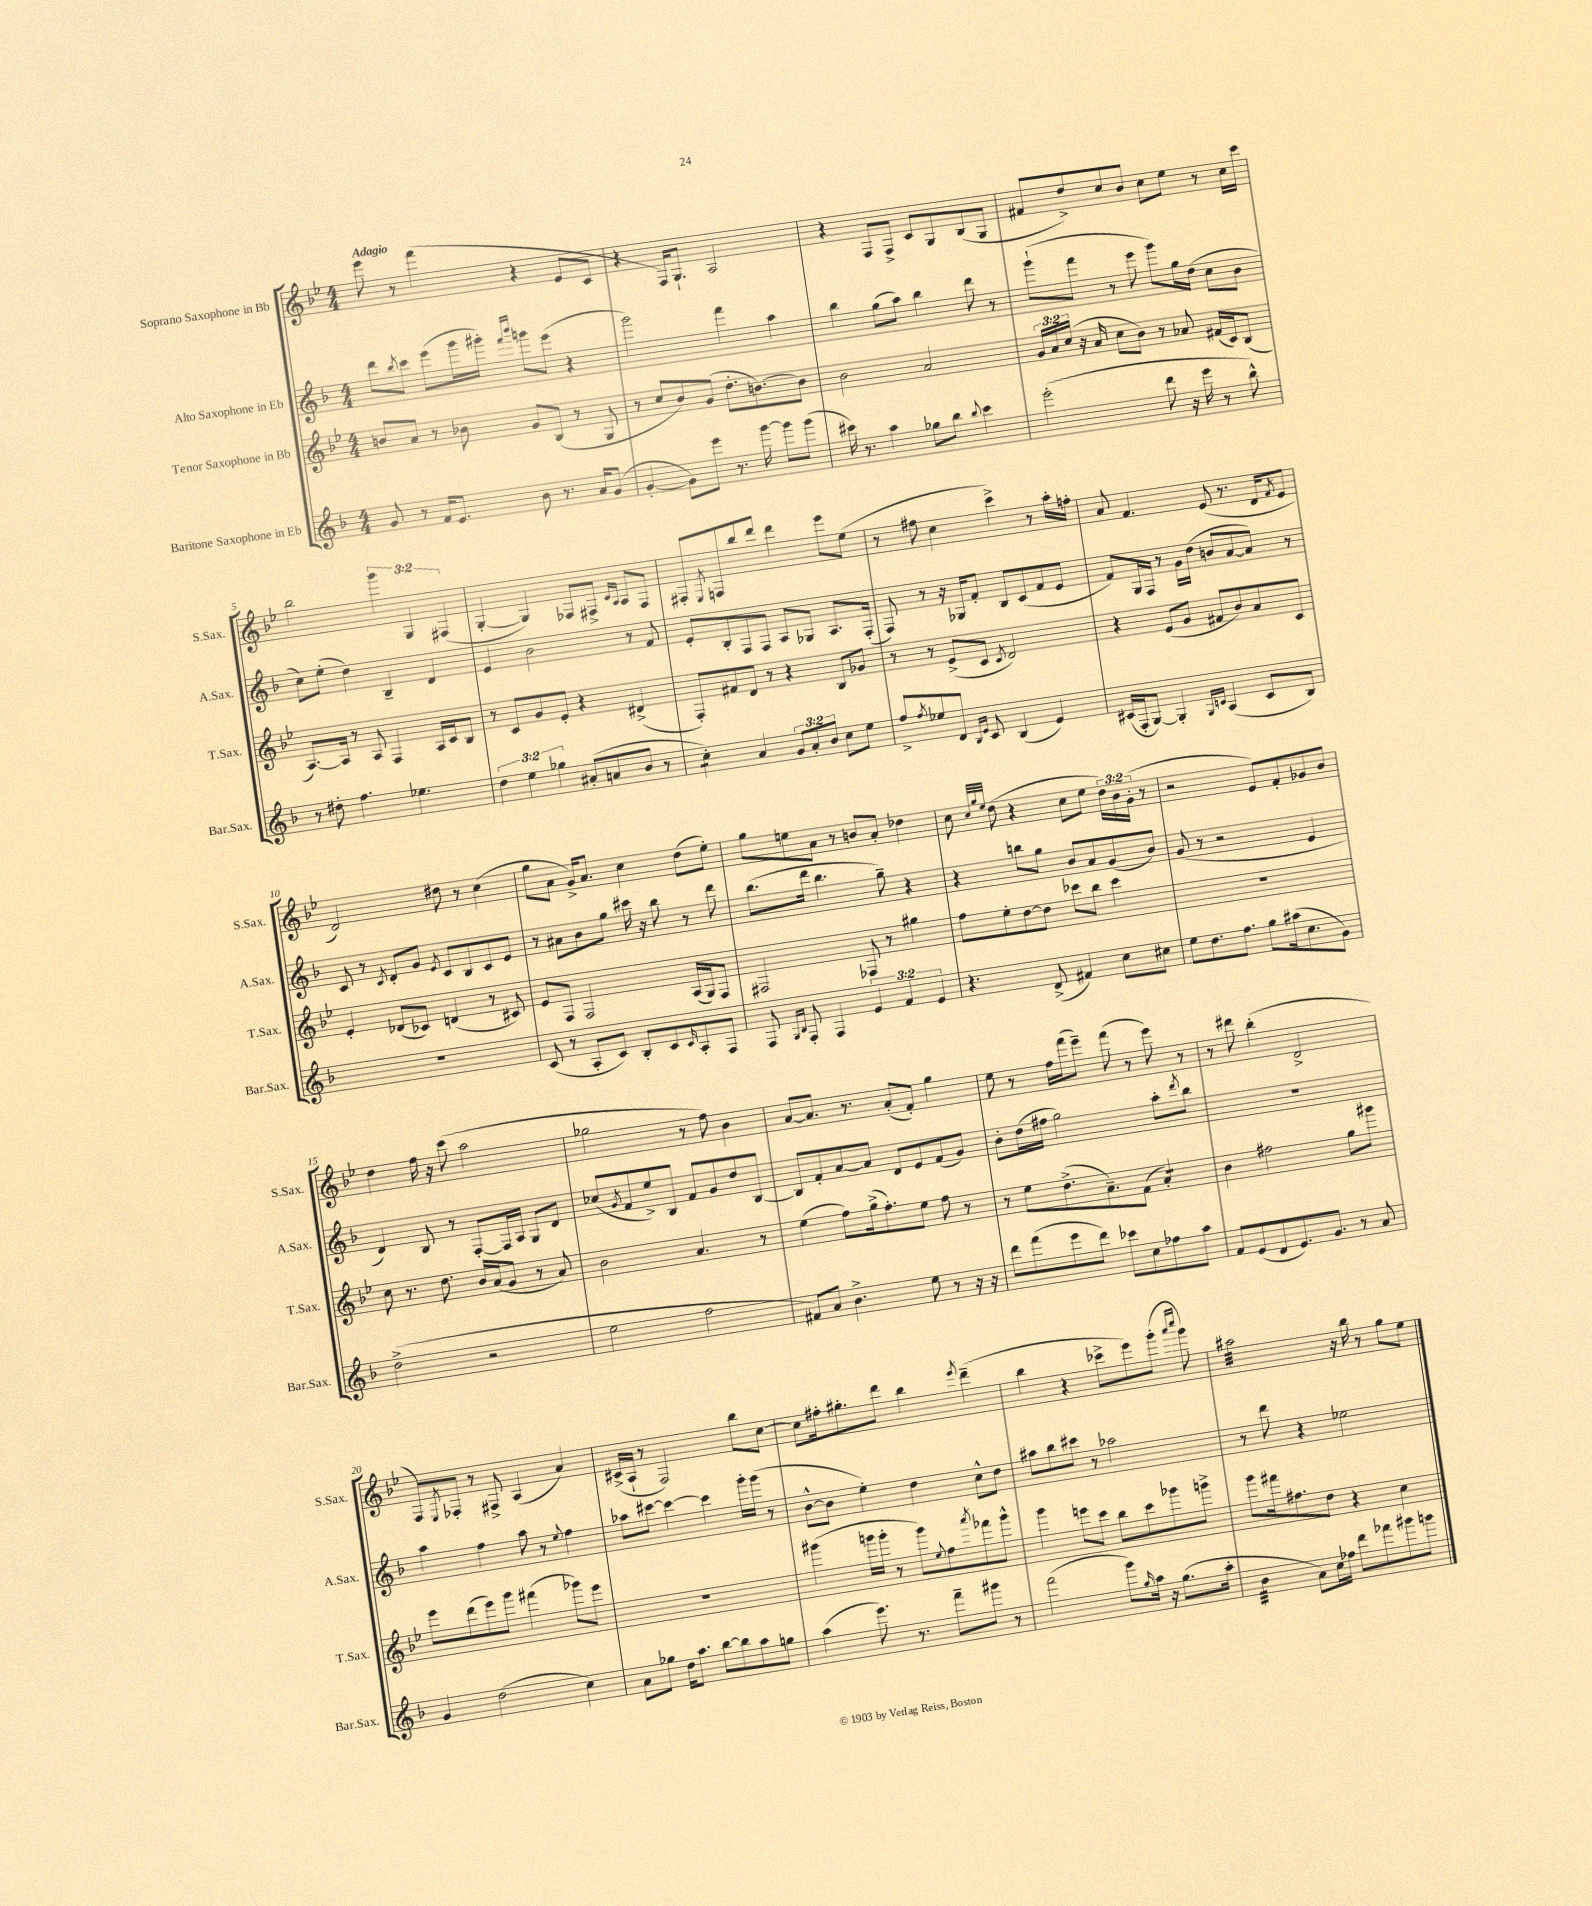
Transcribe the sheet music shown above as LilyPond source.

<<
\new StaffGroup <<
\new Staff = "s0" \with { instrumentName = "Soprano Saxophone in Bb" shortInstrumentName = "S.Sax." } {
    \clef treble \key bes \major \numericTimeSignature \time 4/4 \override Staff.TupletNumber.text = #tuplet-number::calc-fraction-text \tempo "Adagio"
    ees'''8 r8 f'''4( r4 ees'8 c'8 |
    r4 f16) g8.-! a2 |
    r4 f8 f8-> c'8 g8 bes8( g8 |
    fis'8 d''8->) c''8 bes'8 c''8 ees''8 r8 c''16 c'''16 |
    bes''2 \tuplet 3/2 { g'''4 g4 fis4( } |
    g4~-. g4) fes8 fis8-> \grace { c'16 a16 } a8 fis8 |
    fis8-. \acciaccatura { ees8 } f8 bes''8 d'''8 d'''4 ees'''8 ees''8( |
    r8 fis''8 c''4 c'''4->) r8 a''16-. f''16-. |
    a'8 f'4. ees'8( r8. d'16 \acciaccatura { f'8 } ees'8 |
    d'2) dis''8 r8 c''4( |
    g''8 a'8 g'16->) a'8. c''4 d''8( ees''8-.) |
    g''8 e''8 a'8 r8 b'8 a'8-. des''4 |
    c''8 \grace { c''32 g''32 ees''32 } d''8( r4 c''8 ees''8 \tuplet 3/2 { d''16) bes'16 g'16-.( } r8 |
    r2 ees'8) f'8-. ges'8 bes'8 |
    d''4 f''16 r16 c'''8( a''2 |
    ges''2 r8 f''8) bes'4 |
    a'8~ a'8. r8. a'8-.( f'8-.) g''4 |
    ees''8 r8 f''16 f'''16( ees'''8--) f'''8( r8 ees'''8) r8 |
    r8 dis'''8 bes''4-.( d'2-> |
    f8) \acciaccatura { ees8 } fes8-. r8 fis8-> a4( a'4) |
    cis'16->( a16-! r8 f2) bes''8 c''8~ |
    c''8 fis''16-. gis''8.-. d'''8 bes''4 \acciaccatura { ees'''8 } d'''4--( |
    bes''4 r4 ces'''8-> ees'''8) g'''8-.( \grace { a'''16 c''''16 } g'''8) |
    ais''2:32 r16 bes''16 r8 g''8 ees''8 \bar "|." |
}
\new Staff = "s1" \with { instrumentName = "Alto Saxophone in Eb" shortInstrumentName = "A.Sax." } {
    \clef treble \key f \major \numericTimeSignature \time 4/4
    d'''8 \acciaccatura { bes''8 } c'''8 e'''8( g'''16 gis'''16-.) \grace { f'''16 bes'''16 } g'''8 e'''8( r4 |
    g'''2) f'''4 a''4 |
    bes''4 g''8( a''8) bes''4 d'''8 r8 |
    g'''8-!( f'''8 r8 e'''8 g'''8) g''16 d''16( c''8 bes'8 |
    c''8) e''8-.( d''4) bes4-- d'4 |
    e'4 bes'2 r8 f'8 |
    e'8-. bes8-. f8 f8 a8 ges8 a8. f16-.( |
    f8) r8 r16 ges16 f'8-. bes8 c'8( f'8 e'8 |
    f'8) g16 f16 r8 g'16 d''16( b'8 a'8~ a'8) r8 |
    c'8 r8 \acciaccatura { c'8 } d'8-. g'8 \acciaccatura { e'8 } c'8 bes8 c'8 e'8 |
    r8 ais'8 bes'8 g''8 cis'''16 r16 bes''8 r8 d'''8 |
    bes''8.( d'''16 bes''4. g''8--) r4 |
    r4 b''8 g''8 bes'8 a'8 g'8( bes'8) |
    g'8( r8 r2 e'4 |
    d'4) bes8 r8 f8~-. f16 a16 g8 d'8 |
    ces''8( \acciaccatura { g'8 } f'8 e''8->) bes8 f'8 g'8 d''8 bes8~ |
    bes8 f'8-. a'8~ a'8 d'8 e'8 f'8( g'8) |
    bes'8-. d''16( fis''16 g''2) a''8-. \acciaccatura { d'''8 } bes''8 |
    R1 |
    a''4 f''4 a''8 r8 \appoggiatura { e''8 } f''4 |
    aes''8 cis'''8~ cis'''4~ cis'''4 g'''16-. g'''16( r8 |
    bes'8~-^ bes'8 e''4-.) d''4 c''8-^ d''8 |
    ais''8 bes''8 cis'''8 r8 aes''2 |
    r8 d'''8 r4 ees''2 \bar "|." |
}
\new Staff = "s2" \with { instrumentName = "Tenor Saxophone in Bb" shortInstrumentName = "T.Sax." } {
    \clef treble \key bes \major \numericTimeSignature \time 4/4 \override Staff.TupletNumber.text = #tuplet-number::calc-fraction-text
    b'8 a'8 r8 bes'8 g'8 bes8( r8 g8 |
    r8 c''8 bes'8) g'8( d''8.-. b'8.~) b'8 |
    bes'2 a'2 |
    \tuplet 3/2 { g'16 a'16 c''16( } r16 a'16 c''8 bes'8) r8 aes'8 fis'16( c'16) bes8( |
    a8.~) a16 r8 a8 f4 a16 c'16 bes8 |
    r8 c'8 g'8 ees'8-. r4 dis'4->( |
    f8-.) fis'8 d'8 r8 r4 bes8 ges'8 |
    r8 r8 ees'8->( c'8 \acciaccatura { c'8 } d'2) |
    r4 ees'8( g'8 fis'8 bes'8) a'8 c'8 |
    ees'4-. des'8( ces'8) d'4( r8 cis'8) |
    ees'8 f8 f2 a16( g16) f8 |
    fis2 fes8 r8 gis''4 |
    f''8 ees''8-. d''8~ d''8 ces'''8 bes''8 ces'''4 |
    R1 |
    c''8 r8. d''8. bes'16 a'16( g'8 r8 a'8) |
    bes'2 a'4. r8 |
    ees''4( f''8) g''16->( f''8.-.) ees''8 f''8 r8 |
    r8 ees''8 d''8.->( a'8.--) f'8( a'4:8-.) |
    bes'4 fis''2 g''8 gis'''8 |
    ees'''8 d'''8( ees'''8) g'''8 fis'''4( ges'''8) ees'''8 |
    R1 |
    gis'''4( g'''16 g'''16-. r8 g'''8) \appoggiatura { ees''8 } f''8 \acciaccatura { a'''8 } fes'''8 g'''8-^ |
    g'''4 e'''8 c'''8 bes''8 c'''8 ges'''8 g'''8-> |
    g'''8 fis'''16 fis''8. d''8 r4 c''4 \bar "|." |
}
\new Staff = "s3" \with { instrumentName = "Baritone Saxophone in Eb" shortInstrumentName = "Bar.Sax." } {
    \clef treble \key f \major \numericTimeSignature \time 4/4 \override Staff.TupletNumber.text = #tuplet-number::calc-fraction-text
    g'8 r8 f'16 e'8. bes'8 r8. a'16 g'8( |
    g'4~-. g'8) e'''8 r8. g'''16~ g'''8 g'''8( |
    cis'''16) r8. a''4 ges''8 bes''8 \appoggiatura { bes''8 } cis'''4 |
    e'''2-.( d'''8 r16 e'''16 r8 bes''8-^) |
    r8 dis''8-. f''4. ees''4. |
    \tuplet 3/2 { d''4 e''4 ges''4 } ais'8-.( a'8 bes'8 r8 |
    c''4:8-.) a'4 \tuplet 3/2 { g'8 a'8-. bes'8 } c''8 e''8 |
    f''8-> \acciaccatura { f''8 } ees''8 d'8 \grace { bes16 e'16 } c'8 bes4( e'4) |
    cis'16( f16-. g8~) g4-. \grace { g16 c'16 } a4( c'8 bes8) |
    R1 |
    c'8( r8 a8-. c'8) bes8-. c'8 \grace { c'16 } a8-. f8 |
    f8 \grace { g16 bes16 } f8-. f4 \tuplet 3/2 { e'4 f'4 e'4 } |
    r4. d'8->( fis'4) c''8 cis''8 |
    e''8 d''8. f''8. g''8 ais''16( c''8. g'8) |
    d''2->( r2 |
    e''2 f''2 |
    fis'8) a'8 bes'4.-> e''8 r8 r16 r16 |
    d'''8 f'''8( e'''8 d'''8) ces'''8 c''8 fes''8 a''8 |
    f'8 e'8( d'8 e'8.) g'8. r8 a'8 |
    g'4 d''2( c''4) |
    a'8 ges''8 d''16 a''8. bes''8~ bes''8 a''8 g''8 |
    a''4( e'''8.) r8. f'''8-- gis'''8 r8 |
    f'''2( g'''8) \grace { g''16 } a''16 r16 g''8.( a''16-. |
    bes'4:32 a'8) c''16 fes''16 d'''8 fes'''8 gis'''8 g'''8 \bar "|." |
}
>>
>>
